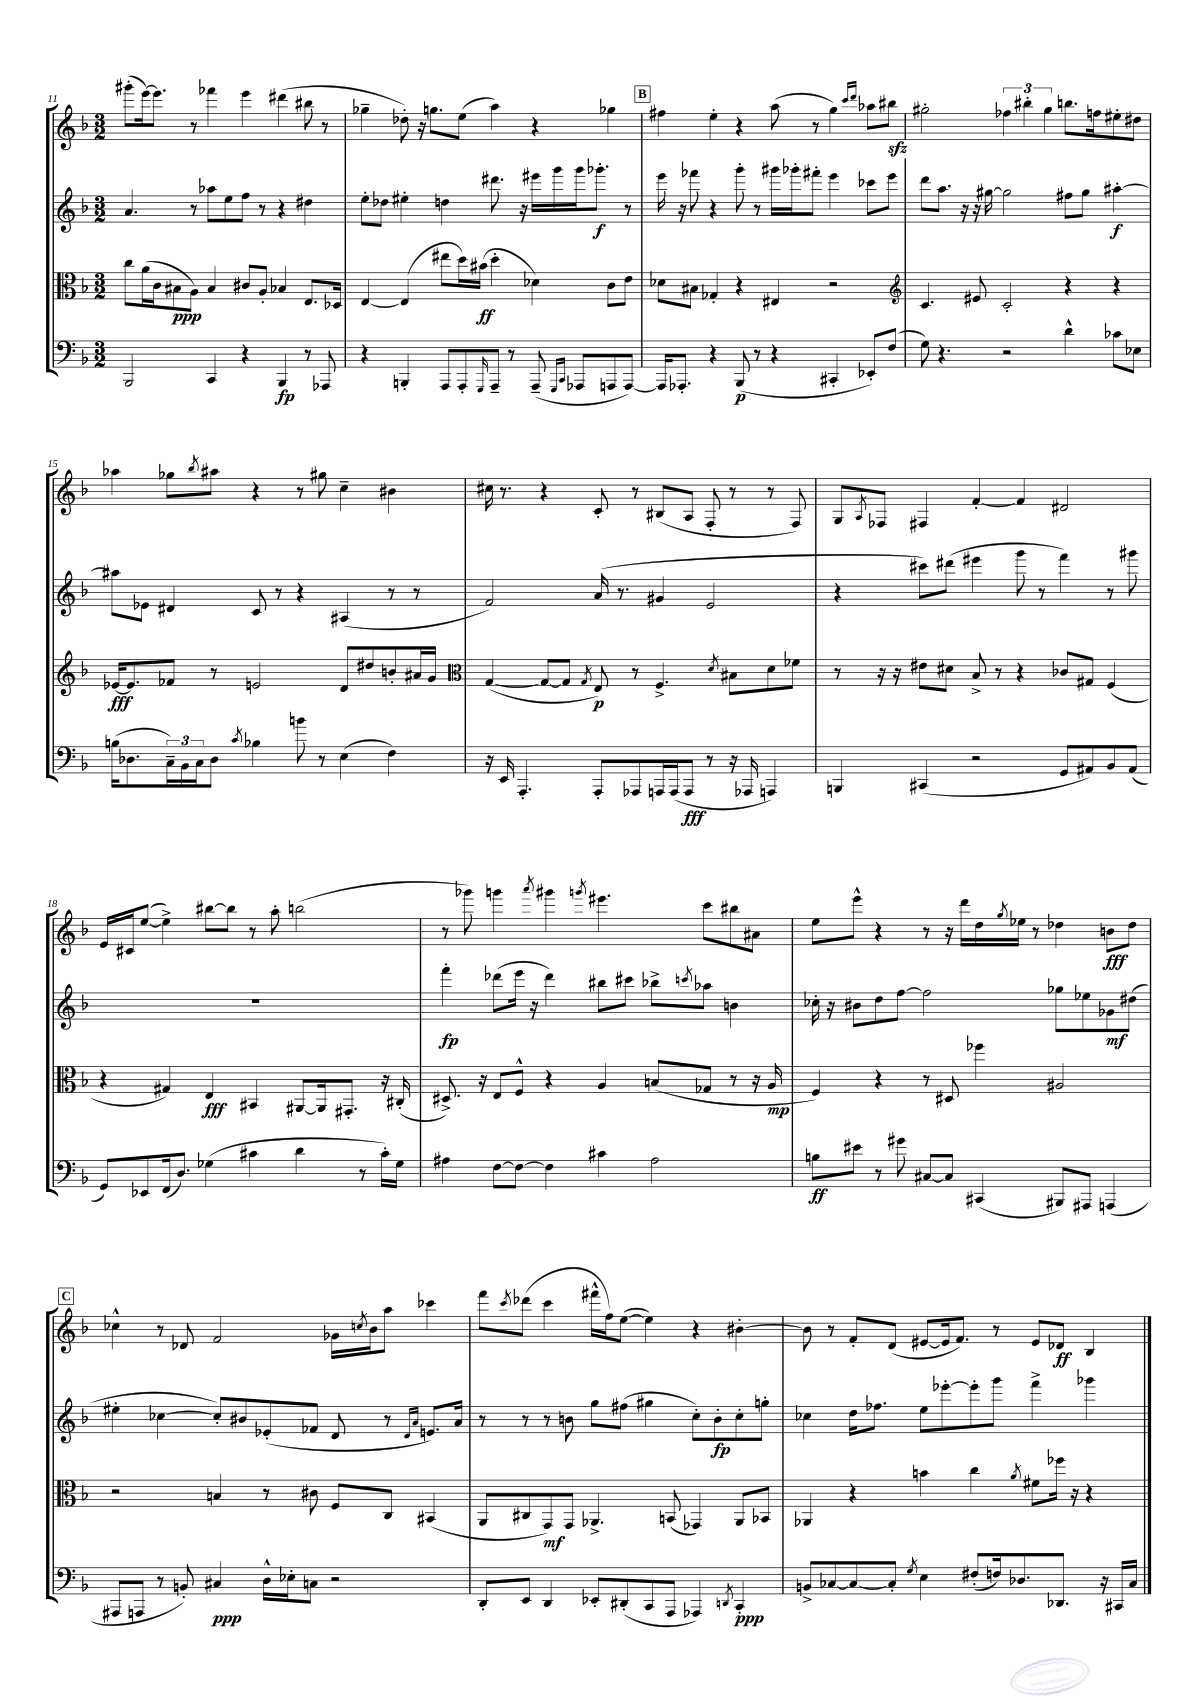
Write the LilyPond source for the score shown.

<<
\new StaffGroup <<
\new Staff = "s0" {
    \clef treble \key f \major \numericTimeSignature \time 3/2
    gis'''8-.( e'''16~) e'''8. r8 fes'''4 e'''4 dis'''4( bis''8 r8 |
    ges''4-- des''8-.) r16 g''8. e''8( a''4) r4 ges''4 |
    \mark \markup { \box "B" } fis''4 e''4-. r4 a''8( r8 g''4) \grace { c'''16 d'''16 } aes''8 bis''8\sfz |
    gis''2-. \tuplet 3/2 { fes''4 bis''4-. gis''4 } b''8. f''16 eis''8-. dis''8 |
    aes''4 ges''8 \acciaccatura { bes''8 } ais''8 r4 r8 gis''8 c''4-- bis'4 |
    cis''16 r8. r4 c'8-. r8 bis8( a8 f8-. r8 r8 f8) |
    g8 \acciaccatura { a8 } fes8 fis4 f'4~-. f'4 dis'2 |
    e'16 cis'16 e''8~( e''4->) bis''8~ bis''8 r8 a''8-. b''2( |
    r8 ges'''8) g'''4 \acciaccatura { a'''8 } gis'''4 \acciaccatura { g'''8 } eis'''4. c'''8 bis''8 ais'8 |
    e''8 e'''8-^ r4 r8 r16 d'''16 d''16 \acciaccatura { g''8 } ees''16 r8 des''4 b'8\fff des''8 |
    \mark \markup { \box "C" } ces''4-^ r8 des'8 f'2 ges'16 \acciaccatura { c''8 } bes'16 a''8 ces'''4 |
    f'''8 \acciaccatura { c'''8 } des'''8( c'''4 fis'''16-^ f''16) e''8~( e''4) r4 bis'4~-. |
    bis'8 r8 f'8-. d'8( eis'8~ eis'16 f'8.) r8 eis'8 des'8\ff bes4 \bar "|." |
}
\new Staff = "s1" {
    \clef treble \key f \major \numericTimeSignature \time 3/2
    a'4. r8 aes''8 e''8 f''8 r8 r4 dis''4 |
    e''8-. des''8 eis''4-. d''4 dis'''8. r16 eis'''16 g'''16 g'''16 ges'''8.-.\f r8 |
    \mark \markup { \box "B" } e'''16 r16 fes'''8 r4 g'''8-. r8 gis'''16 ges'''16-. fis'''8-. e'''4 ces'''8 e'''8 |
    d'''8 a''8. r16 r16 gis''16~ gis''2 fis''8 gis''8 ais''4~-.\f |
    ais''8 ees'8 dis'4 c'8 r8 r4 ais4( r8 r8 |
    f'2) a'16( r8. gis'4 e'2 |
    r4 cis'''8) dis'''8( eis'''4 g'''8 r8 f'''4) r8 gis'''8 |
    R1. |
    f'''4-.\fp des'''8( e'''16 r16 des'''4) bis''8 cis'''8 bes''8-> \acciaccatura { c'''8 } aes''8 b'4 |
    ces''16-. r16 bis'8 d''8 f''8~ f''2 ges''8 ees''8 ges'8\mf dis''8( |
    \mark \markup { \box "C" } eis''4-. ces''4~ ces''8-.) bis'8 ees'8-.( fes'8 d'8 r8 \grace { d'16 a'16 } e'8.) a'16 |
    r8 r8 r8 b'8 g''8 fis''8( gis''4 c''8-.) b'8-.\fp c''8-. g''8-. |
    ces''4 d''16 fes''8. e''8 ees'''8~-. ees'''8-. g'''8 f'''4-> ges'''4 \bar "|." |
}
\new Staff = "s2" {
    \clef alto \key f \major \numericTimeSignature \time 3/2
    c''8 a'16( c'16 bis8\ppp a8) bis4 cis'8 a8-. bes4 e8. des16 |
    e4~ e4( eis''8 d''16) bis'16\ff( d''4-. des'4) c'8 e'8 |
    \mark \markup { \box "B" } des'8 bis8 ges4-. r4 eis4 r2 |
    \clef treble c'4. eis'8 c'2-. r4 r4 |
    ees'16~\fff ees'8. fes'8 r8 e'2 d'8 dis''8 b'8-. ais'16 g'16 |
    \clef alto g4~( g8~ g8 \acciaccatura { g8 } e8\p) r8 f4.-> \acciaccatura { d'8 } bis8 d'8 fes'8 |
    r8 r16 r16 eis'8 dis'8 bes8-> r8 r4 ces'8 gis8 f4( |
    r4 gis4) e4\fff bis,4 ais,8~ ais,16 gis,8.-. r16 cis16-.( |
    dis8.->) r16 e8 f8-^ r4 a4 b8( ges8 r8 r16 a16\mp |
    f4) r4 r8 dis8 fes''4 ais2 |
    \mark \markup { \box "C" } r2 b4 r8 cis'8 f8 c8 bis,4( |
    a,8 cis8 g,8\mf) g,8 aes,4.-> b,8( ges,4) aes,8 bes,8 |
    aes,4 r4 b'4 c''4 \acciaccatura { a'8 } fis'8 fes''16 r16 r4 \bar "|." |
}
\new Staff = "s3" {
    \clef bass \key f \major \numericTimeSignature \time 3/2
    bes,,2 c,4 r4 bes,,4\fp r8 aes,,8 |
    r4 b,,4-. a,,8 a,,8-. \grace { g,,16 } a,,8-- r8 a,,8--( \grace { g,,16 c,16 } aes,,8 a,,8 a,,8~) |
    \mark \markup { \box "B" } a,,16 aes,,8.-. r4 bes,,8\p( r8 r4 cis,4-. ees,8-.) f8( |
    g8) r4. r2 d'4-^ ces'8 ees8 |
    b16( des8. \tuplet 3/2 { c16--) bes,16 c16 } des8 \acciaccatura { c'8 } bes4 b'8 r8 e4( f4) |
    r16 e,16 a,,4.-. a,,8-. aes,,8 a,,16 a,,16( a,,8\fff r8 r16 aes,,16 a,,4) |
    b,,4 cis,4( r2 g,8 ais,8) bes,8 ais,8( |
    g,8) ees,8 f,16( d8.) ges4( cis'4 d'4 r8 cis'16-.) ges16 |
    ais4 f8~ f8~ f4 cis'4 ais2 |
    b8\ff eis'8 r8 gis'8 cis8~ cis8 cis,4( bis,,8) ais,,8 a,,4( |
    \mark \markup { \box "C" } ais,,8 a,,8 r8 b,8-.) cis4\ppp d16-^ ees16-. c8 r2 |
    d,8-. e,8 d,4 ees,8-. dis,8-.( c,8 a,,8 aes,,4) \acciaccatura { d,8 } c,4-.\ppp |
    b,8-> ces8~ ces8~ ces8-. \acciaccatura { g8 } e4 fis8-.( f16) des8. des,8. r16 cis,16 ces16 \bar "|." |
}
>>
>>
\layout { \context { \Score currentBarNumber = #11 } }
